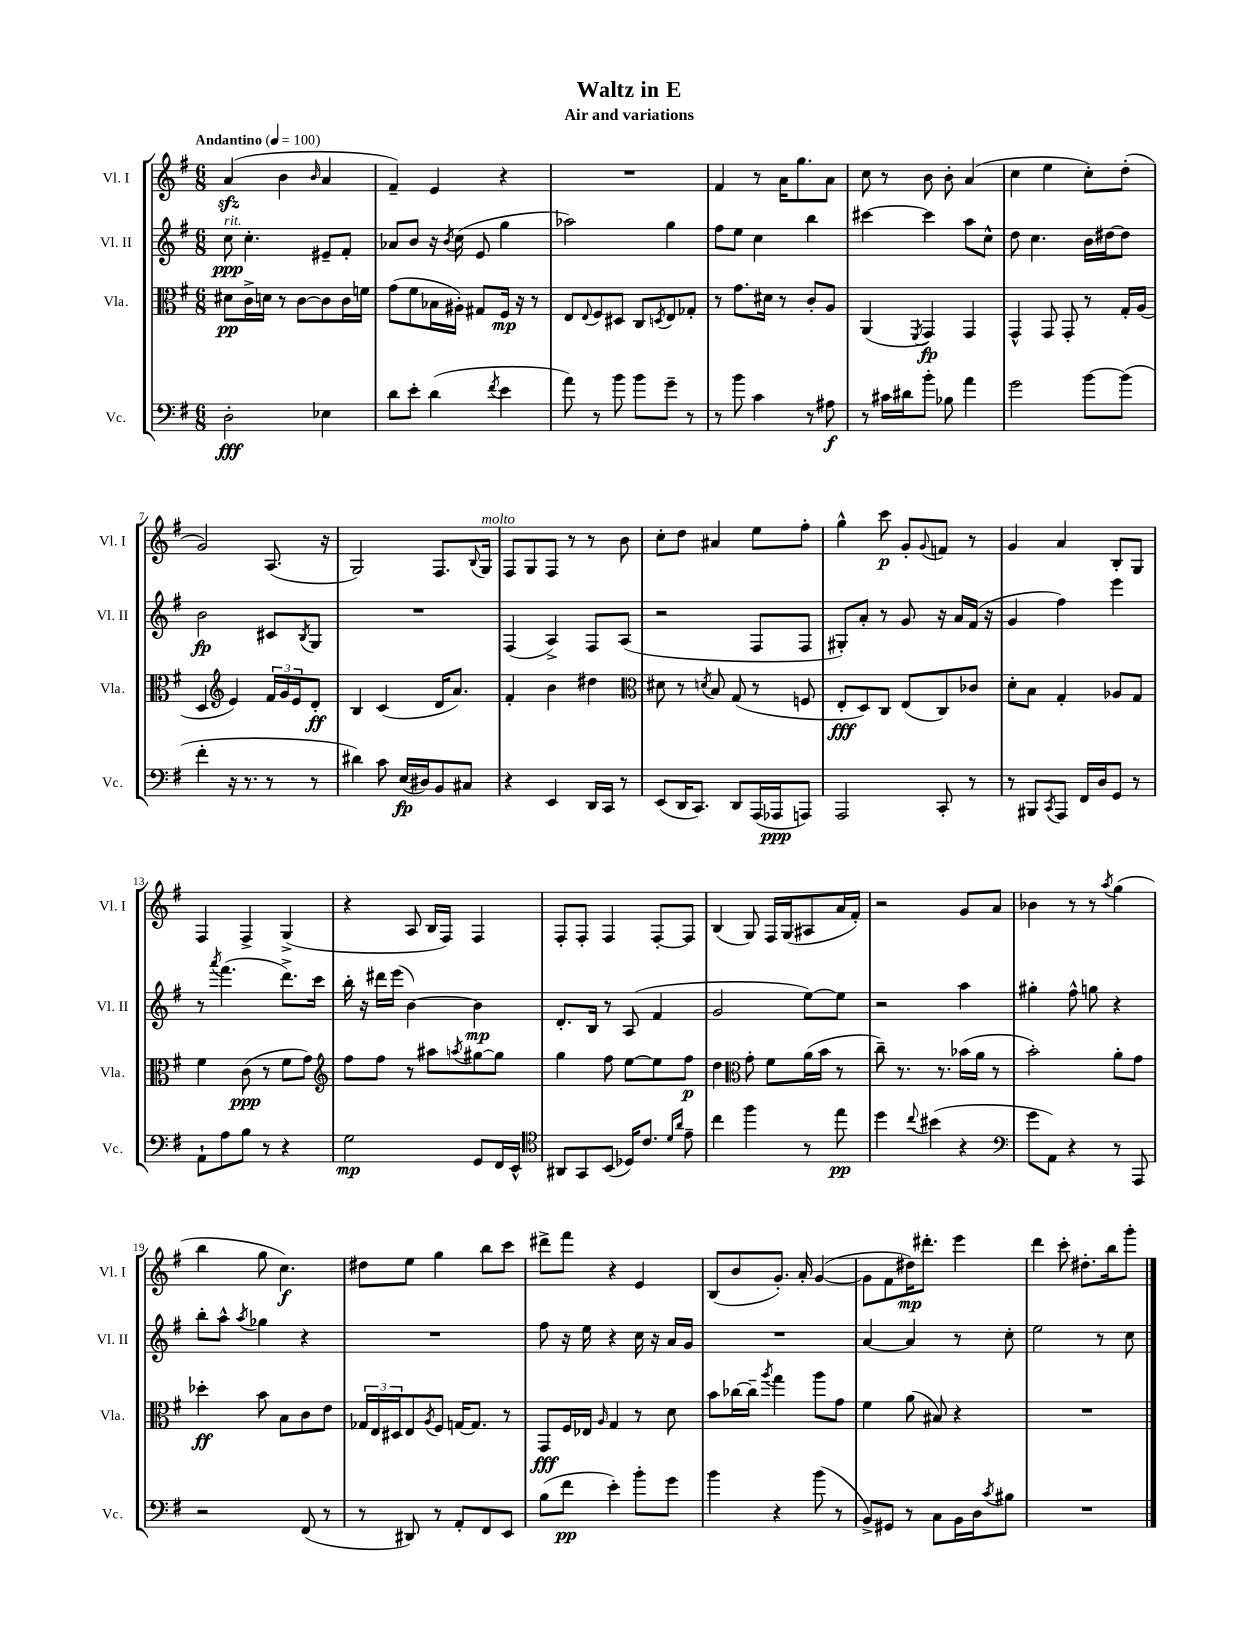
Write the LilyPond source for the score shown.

\header { title = "Waltz in E" subtitle = "Air and variations" }
<<
\new StaffGroup <<
\new Staff = "s0" \with { instrumentName = "Vl. I" shortInstrumentName = "Vl. I" } {
    \clef treble \key g \major \numericTimeSignature \time 6/8 \tempo "Andantino" 4 = 100
    a'4\sfz( b'4 \grace { b'16 } a'4 |
    fis'4--) e'4 r4 |
    R2. |
    fis'4 r8 a'16 g''8. a'8 |
    c''8 r8 b'8 b'8-. a'4( |
    c''4 e''4 c''8-.) d''8-.( |
    g'2) a8.( r16 |
    g2) fis8. \appoggiatura { b8 } g16^\markup { \italic "molto" } |
    fis8 g8 fis8 r8 r8 b'8 |
    c''8-. d''8 ais'4 e''8 fis''8-. |
    g''4-^ c'''8\p g'8-. \appoggiatura { g'8 } f'8 r8 |
    g'4 a'4 b8-. g8 |
    fis4 fis4-> g4->( |
    r4 a8 b16 fis16) fis4 |
    fis8-. fis8-. fis4 fis8~-. fis8 |
    b4( g8) fis16 g16( ais8 a'16 fis'16-.) |
    r2 g'8 a'8 |
    bes'4 r8 r8 \acciaccatura { a''8 } g''4( |
    b''4 g''8 c''4.\f) |
    dis''8 e''8 g''4 b''8 c'''8 |
    dis'''8-> fis'''8 r4 e'4 |
    b8( b'8 g'8.-.) a'16-. g'4~( |
    g'8 fis'8 dis''16\mp) dis'''8.-. e'''4 |
    d'''4 c'''8-. dis''8.-. b''16 g'''8-. \bar "|." |
}
\new Staff = "s1" \with { instrumentName = "Vl. II" shortInstrumentName = "Vl. II" } {
    \clef treble \key g \major \numericTimeSignature \time 6/8
    c''8\ppp^\markup { \italic "rit." } c''4.-. eis'8-- fis'8-. |
    aes'8 b'8 r16 \acciaccatura { b'8 } c''16( e'8 g''4 |
    aes''2) g''4 |
    fis''8 e''8 c''4 b''4 |
    cis'''4~ cis'''4 a''8 c''8-^ |
    d''8 c''4. b'16 dis''16~ dis''8 |
    b'2\fp cis'8 \acciaccatura { b8 } g8 |
    R2. |
    fis4( a4->) fis8 a8( |
    r2 fis8 fis8 |
    gis8-.) a'8-. r8 g'8 r16 a'16 fis'16( r16 |
    g'4 fis''4) e'''4 |
    r8 \acciaccatura { a'''8 } fis'''4.( d'''8.->) c'''16 |
    b''16-. r16 dis'''16 e'''16( b'4~) b'4\mp |
    d'8.-. b16 r8 a8( fis'4 |
    g'2 e''8~) e''8 |
    r2 a''4 |
    gis''4-. fis''8-^ g''8 r4 |
    b''8-. a''8-^ \acciaccatura { a''8 } ges''4 r4 |
    R2. |
    fis''8 r16 e''16 r4 c''16 r16 a'16 g'16 |
    R2. |
    a'4~ a'4 r8 c''8-. |
    e''2 r8 c''8 \bar "|." |
}
\new Staff = "s2" \with { instrumentName = "Vla." shortInstrumentName = "Vla." } {
    \clef alto \key g \major \numericTimeSignature \time 6/8
    dis'8\pp c'16-> d'16 r8 c'8~ c'8 c'16 f'16 |
    g'8( fis'8 bes16 ais16-.) gis8 fis16\mp r16 r8 |
    e8 \appoggiatura { e8 } fis8 dis8 c8 \acciaccatura { d8 } e8 ges8-. |
    r8 g'8. dis'16 r8 c'8-. a8 |
    a,4( \acciaccatura { fis,8 } g,4\fp) g,4 |
    g,4-^ g,8 g,8-. r8 g16-. a16( |
    d4 \clef treble e'4) \tuplet 3/2 { fis'16 g'16 e'16 } d'8-.\ff |
    b4 c'4( d'16 a'8.) |
    fis'4-. b'4 dis''4 |
    \clef alto dis'8 r8 \acciaccatura { d'8 } b8 g8( r8 f8 |
    e8-.\fff d8) c8 e8( c8) ces'8 |
    d'8-. b8 g4-. aes8 g8 |
    fis'4 c'8\ppp( r8 fis'8 g'8) |
    \clef treble fis''8 fis''8 r8 ais''8 \acciaccatura { a''8 } gis''8~ gis''8 |
    g''4 fis''8 e''8~ e''8 fis''8\p |
    d''4 \clef alto g'8-. fis'8 a'16( b'16 r8 |
    c''8--) r8. r8. bes'16( a'16 r8 |
    b'2-.) a'8-. g'8 |
    des''4-.\ff b'8 b8 c'8 e'8 |
    \tuplet 3/2 { ges16 e16 dis16 } e8 \acciaccatura { a8 } fis8 g16~ g8. r8 |
    g,8\fff fis16 ees16 \grace { a16 } g4 r8 d'8 |
    b'8 ces''16~ ces''16-- \acciaccatura { a''8 } g''4 a''8 g'8 |
    fis'4 a'8( bis8) r4 |
    R2. \bar "|." |
}
\new Staff = "s3" \with { instrumentName = "Vc." shortInstrumentName = "Vc." } {
    \clef bass \key g \major \numericTimeSignature \time 6/8
    d2-.\fff ees4 |
    d'8 e'8-. d'4( \acciaccatura { fis'8 } e'4 |
    a'8) r8 b'8 b'8 g'8-- r8 |
    r8 b'8 c'4 r8 ais8\f |
    r8 cis'16 dis'16 b'8-. bes8 a'4 |
    g'2 b'8~ b'8( |
    fis'4-. r16 r8. r8 r8 |
    dis'4) c'8 e16\fp( dis16) b,8 cis8 |
    r4 e,4 d,16 c,16 r8 |
    e,8( d,16 c,8.) d,8 a,,16( aes,,16\ppp a,,8) |
    a,,2 c,8-. r8 |
    r8 bis,,8 \acciaccatura { c,8 } a,,8 fis,16 d16 g,8 r8 |
    a,8-! a8 b8 r8 r4 |
    g2\mp g,8 fis,16 e,16-^ |
    \clef tenor ais,8 g,8 b,8( des16) c'8. \grace { d'16 a'16 } e'8-- |
    c''4 fis''4 r8 e''8\pp |
    d''4 \appoggiatura { c''8 } bis'4( r4 |
    \clef bass g'8 a,8) r4 r8 a,,8 |
    r2 fis,8( r8 |
    r8 dis,8) r8 a,8-. fis,8 e,8 |
    b8( fis'8\pp e'4-.) b'8-. g'8 |
    b'4 r4 b'8( r8 |
    b,8->) gis,8 r8 c8 b,16 d16 \acciaccatura { c'8 } bis8 |
    R2. \bar "|." |
}
>>
>>
